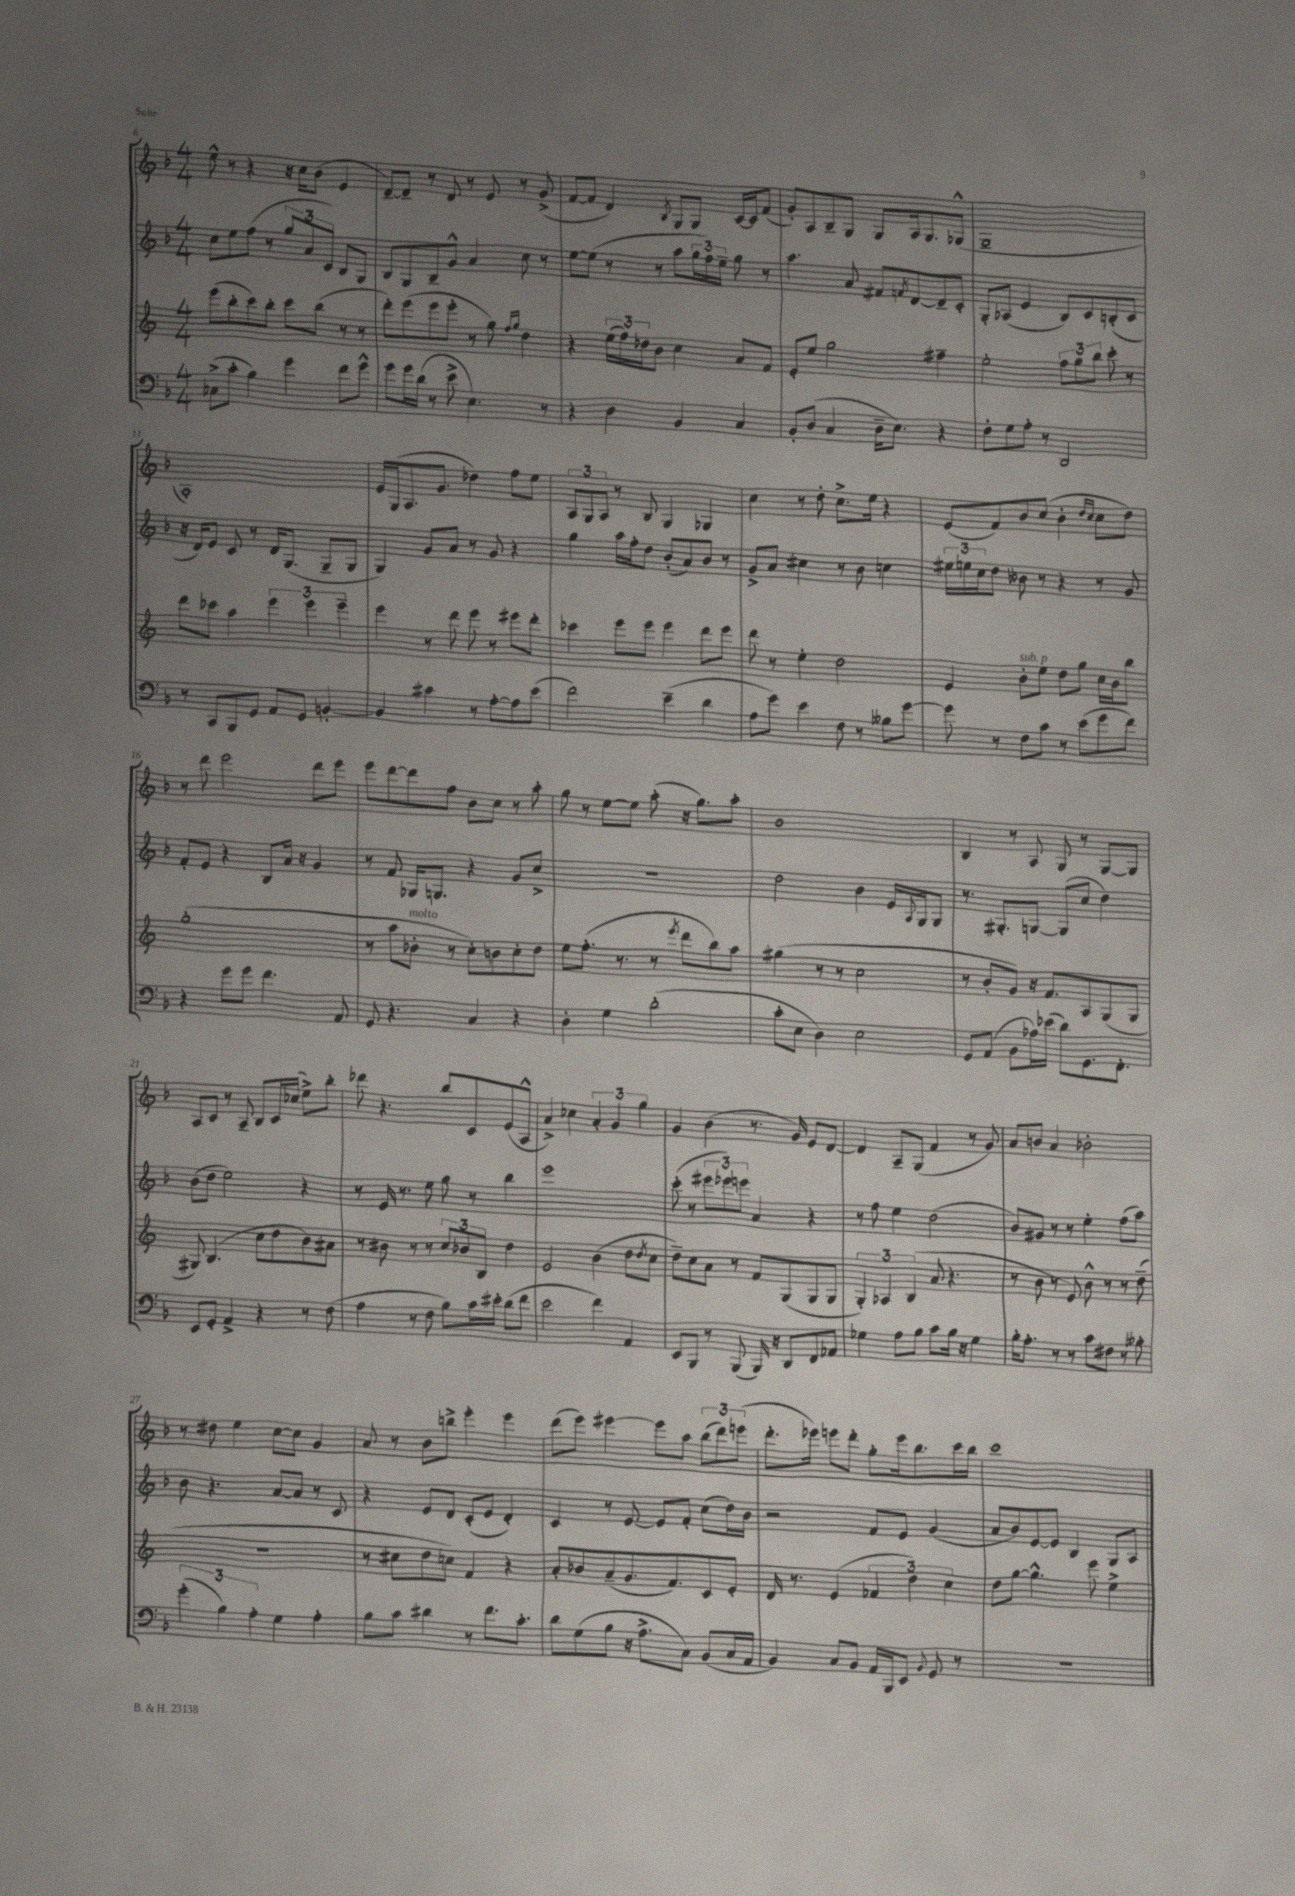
<<
\new StaffGroup <<
\new Staff = "s0" {
    \clef treble \key f \major \numericTimeSignature \time 4/4
    e''8-^ r8 r4 r16 c''16 bes'8( e'4 |
    d'8~--) d'8-- r8 d'8 r8 e'8 r8 g'8->( |
    f'8~ f'8 d'4) \acciaccatura { bes8 } g8 g8 c'16~ c'16 f'8( |
    g'8-.) a8 bes8-- g8 g8 a16 g8. ges8-^( |
    g1-- |
    a1-.) |
    e'16 g16( a8. g'8. des''4) f''8 e''8 |
    \tuplet 3/2 { a8 g8 a8 } r8 bes8 g4 ges4 |
    c''4 r8 d''8-. c''8.-> e''16 r4 |
    e'8( f'8) bes'8 c''8( bes'4-. \grace { d''16 c''16 } c''8 d''8) |
    r8 d'''8 e'''2 d'''8 e'''8 |
    e'''8 d'''8~ d'''8 f''8 bes'8 c''8 r8 a''8-. |
    g''8 r8 e''8~ e''8 a''8-.( r16 g''8.) a''8-. |
    bes'1 |
    bes4 r8 a8 g8 r8 g8~ g8 |
    a8 c'8 r8 a8-- bes8 c'16 ces''16( e''8->) bes''8-. |
    des'''8 r4. bes''8 c'8 e'8( a8-^ |
    a'4->) ces''4 \tuplet 3/2 { a'4-. g'4 g''4 } |
    g'4 bes'4( r8. g'16) e'8 d'8~ |
    d'4 a8-- g8( f'4 r8 g'8) |
    a'8 b'8 a'4 bes'2-. |
    r8 dis''8 e''4 c''8~ c''8 g'4 |
    a'8 r8 bes'8 b''8-> e'''4-. e'''4 |
    d'''8( e'''8) eis'''4~ eis'''8 a''8 \tuplet 3/2 { bes''8( d'''8) e'''8( } |
    d'''8.-. ees'''16) e'''8 d'''8-. g''8-. e'''16 bes''8. c'''16 bes''16 |
    c'''1 \bar "|." |
}
\new Staff = "s1" {
    \clef treble \key f \major \numericTimeSignature \time 4/4
    c''8 e''8 f''8( r8 \tuplet 3/2 { g''8 a'8 c'8) } bes8 g8 |
    bes8 g8 bes8-- g'8-^ a'4 c''8 r8 |
    e''8~ e''8( r8 r8 a''8 \tuplet 3/2 { g''16 f''16) e''16-- } g''8 r8 |
    a''4. a'8 fis'8 \acciaccatura { f'8 } d'8~ d'8-- c'8-. |
    g8-. aes8( e'4 bes8) c'8 b8-.( c'8 |
    r16 d'16) e'8 c'8 r8 d'16 g8.( g8-- g8 |
    g4) g'8 a'8 r8 g'8 r4 |
    g''4 a''16 f''16-. d''8 bes'8-.( a'8) bes'8 r8 |
    g'8-> a'8 cis''4 r8 bes'8 c''4 |
    \tuplet 3/2 { eis''16 e''16 c''16 } d''8 beses'8 r8 r4 r8 g'8 |
    f'8-. e'8 r4 bes8 a'16 r16 g'4 |
    r8 f'8 ges16 g8. r4 g'8 c''8-> |
    R1 |
    d''2 bes'4 e'16 \appoggiatura { a8 } g16 g8 |
    r8. gis8.-. g8~ g8( c''8 d''4) |
    bes'8( d''8 e''2) r4 |
    r8 e'16 r8. e''8 g''8 r8 bes''4 |
    e'''1 |
    c'''8-.( r8 \tuplet 3/2 { eis'''8 ees'''8) e'''8 } a'4 r4 |
    r8 f''8 e''4 d''2( |
    bes'8) gis'8 r8 r8 e''4-. f''8( a''8) |
    bes'8 r4. a'8~ a'8 r8 c'8 |
    r4 e'8 d'8 c'8-.( e'8 d'4-.) |
    c'4 r8 e'8~ e'8 f'8-. c''8( d''16) bes'16 |
    r2 f'8 e'8 g'4( |
    a'8 bes'8) e'8~ e'8 bes4 g8 a8 \bar "|." |
}
\new Staff = "s2" {
    \clef treble \key c \major \numericTimeSignature \time 4/4
    e'''8( b''8-. c'''8) b''8-. c'''8 b''8( r8 r8 |
    d'''8-.) e'''8( e'''8 e'''8-. r8 g''8) \grace { f''16 g''16 } d''4 |
    r4 \tuplet 3/2 { e''16( f''16) des''16 } b'8 c''4 a'8 f'8 |
    e'8-. e''8 g''2 fis''4-- |
    e''2-. \tuplet 3/2 { f''8 g''8 b''8 } c'''8-. r8 |
    d'''8 ces'''8 a''4 \tuplet 3/2 { e'''4 e'''4 e'''4-- } |
    e'''4 r8 d'''8 e'''8 r8 eis'''8 d'''8-. |
    ces'''4 e'''8 e'''8 e'''4 d'''8 e'''8 |
    d'''8 r8 e''4-. d''2 |
    e'4 b'8-.^\markup { \italic "sub. p" } e''8 d''8 g''8 c''16 b'16 b''8 |
    g''1-.( |
    r8 a''8 bes'8-.^\markup { \italic "molto" } r8 c''8-.) b'8 c''8-. d''8 |
    e''8 f''8.-.( r8. r8 \acciaccatura { e'''8 } d'''8 b''8) a''8 |
    gis''4( r8 r8 c''2 |
    r8 b'8-. g'8) r16 f'8. a8 g8( g8 |
    gis8) b4.( c''8 d''8 b'8) ais'8 |
    r8 bis'8 r8 r8 \tuplet 3/2 { c''8 bes'8 b8 } d''4 |
    e'2 b'4( d''8 \acciaccatura { d''8 } c''8 |
    d''8--) c''8 a'8 r8 f'8 g8( g8 g8 |
    \tuplet 3/2 { g4-.) aes4 b4( } a'8 r4. |
    r8 b'8 r8 e'8) b'8-^ r8 r8 d''8--( |
    R1 |
    r8 cis''8 d''8 c''8) f'4 r4 |
    a'8-. bes'8 a'8--( g'8. f'8.) c'8 e'8-. |
    d'16 r8. e'4( \tuplet 3/2 { fes'4 d''4) c''4 } |
    d''8 g''8~ g''4.-^ e'''8 e''4-> \bar "|." |
}
\new Staff = "s3" {
    \clef bass \key f \major \numericTimeSignature \time 4/4
    ces8->( c'8-. bes4) g'4 f'8 g'8-^ |
    g'8 g'16 d'16( r8 e'8-> e4.) r8 |
    r4 d4 bes,4 c4 |
    bes,8-. d8( c4 d16-- e8.) r4 |
    f8-. g8 a8-. r8 d,2 |
    r8 c,8 bes,,8 g,8 a,8 g,8 b,4~-. |
    b,4 cis'4 r8 a8~-. a8 e'8( |
    f'2) e'4--( d'4 |
    a8 g'8) e'4 f8 r8 beses8 g'8~ |
    g'8 r8 f8 c'8 r8 e'8( g'8 f'8) |
    r4 g'8 g'8 f'4. a,8 |
    g,8 r4. c4 r4 |
    d4-. g4 d'2-.( |
    c'8-. e8 d4) e2 |
    g,8 a,8( bes,8 aes16) ees'16( d'8) g,8. f,8.-. |
    e,8 g,8-. a,4-> r4 r8 f8( |
    a4 r8 f8 bes8) c'16 eis'16-. d'8( f'8 |
    e'2 f'4) a,4 |
    e,8 bes,,8 r8 bes,,8( bes,,16) r16 d,8 f,8 aes,8 |
    ges4 a8 bes8 c'8 bes16 r16 ges4 |
    bes16-. a8.-. r8 r8 c'8 fis8 r8 beses8-. |
    \tuplet 3/2 { g'4-.( bes4) a4-. } g4 a4-. |
    bes8 c'8 dis'4 r8 f'8. c'8.-. |
    d'8 g8( bes8 r16 a8.-> c8) bes,8( c16 a,16 |
    bes,4) c8 bes,8 a,16 bes,,16 e,8 \appoggiatura { bes,8 } g,8 r8 |
    r1 \bar "|." |
}
>>
>>
\layout { \context { \Score currentBarNumber = #6 } }
